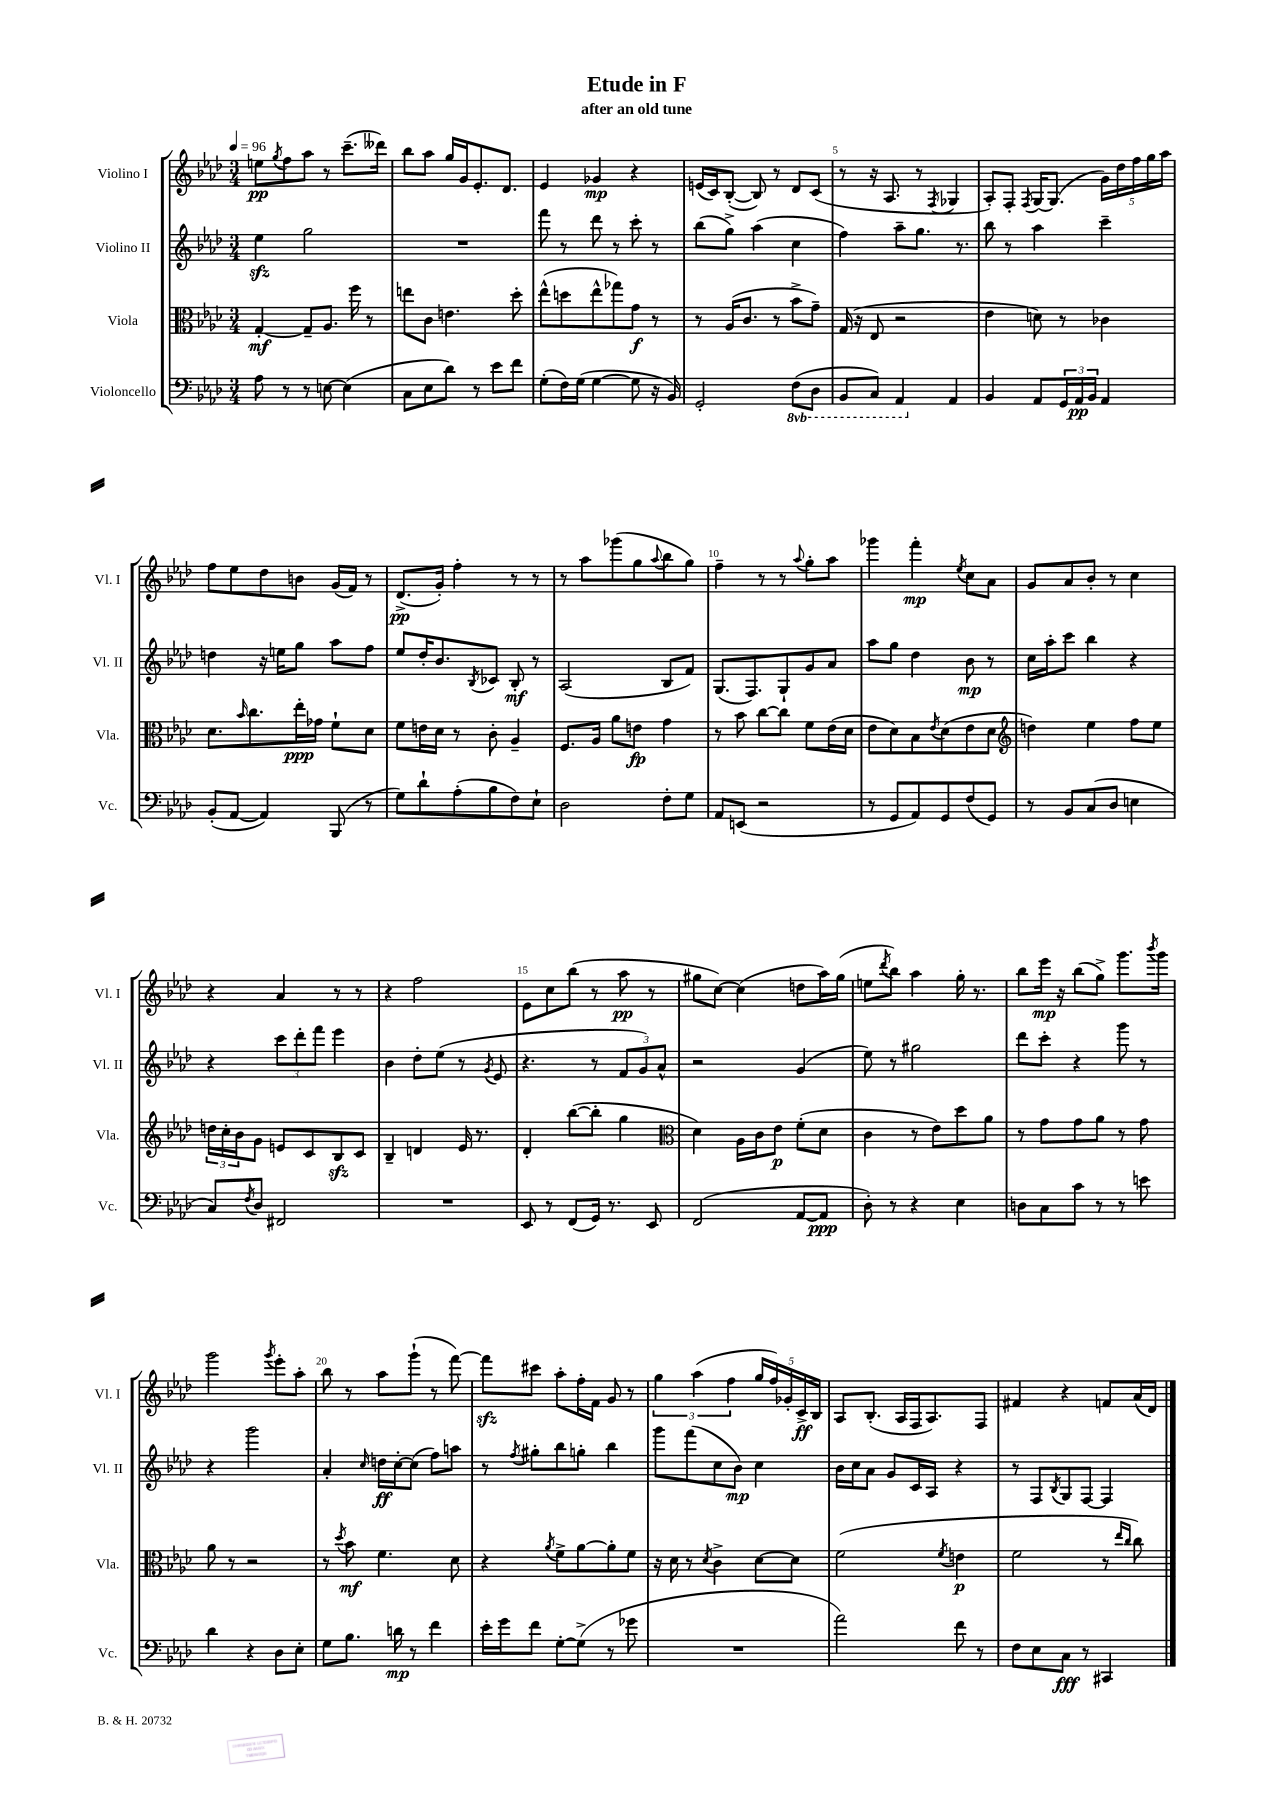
\header { title = "Etude in F" subtitle = "after an old tune" }
<<
\new StaffGroup <<
\new Staff = "s0" \with { instrumentName = "Violino I" shortInstrumentName = "Vl. I" } {
    \clef treble \key aes \major \numericTimeSignature \time 3/4 \tempo 4 = 96
    e''8\pp \acciaccatura { g''8 } f''8 aes''8 r8 c'''8.--( deses'''16) |
    bes''8 aes''8 g''16 g'16 ees'8.-. des'8. |
    ees'4 ges'4\mp r4 |
    e'16( c'16) bes8~-.( bes8) r8 des'8 c'8( |
    r8 r16 aes8. r8 \acciaccatura { f8 } ges4 |
    aes8-.) f8-. \acciaccatura { f8 } g16~ g8.( \tuplet 5/4 { g'16) des''16 f''16 g''16 aes''16 } |
    f''8 ees''8 des''8 b'8 g'16( f'16) r8 |
    des'8.->\pp( g'16-.) f''4-. r8 r8 |
    r8 aes''8 ges'''8( g''8 \appoggiatura { aes''8 } bes''8 g''8) |
    f''4-- r8 r8 \appoggiatura { aes''8 } g''8-. aes''8 |
    ges'''4 f'''4-.\mp \acciaccatura { ees''8 } c''8 aes'8 |
    g'8 aes'8 bes'8-. r8 c''4 |
    r4 aes'4 r8 r8 |
    r4 f''2 |
    ees'8 c''8 bes''8( r8 aes''8\pp r8 |
    gis''8 c''8~) c''4( d''8 aes''16) gis''16( |
    e''8 \acciaccatura { des'''8 } bes''8) aes''4 g''16-. r8. |
    bes''8 ees'''16\mp r16 bes''8( g''8->) g'''8. \acciaccatura { bes'''8 } g'''16 |
    g'''2 \acciaccatura { g'''8 } ees'''8-. aes''8-. |
    bes''8 r8 aes''8 g'''8-!( r8 f'''8~) |
    f'''8\sfz cis'''8 aes''8-. f''16-. f'16 g'8 r8 |
    \tuplet 3/2 { g''4 aes''4( f''4 } \tuplet 5/4 { g''16 f''16) ges'16-. c'16->\ff bes16 } |
    aes8 bes8.-.( aes16 f16 aes8.) f8 |
    fis'4 r4 f'8 aes'16( des'16) \bar "|." |
}
\new Staff = "s1" \with { instrumentName = "Violino II" shortInstrumentName = "Vl. II" } {
    \clef treble \key aes \major \numericTimeSignature \time 3/4
    ees''4\sfz g''2 |
    R2. |
    f'''8 r8 des'''8 r8 c'''8-. r8 |
    bes''8( g''8->) aes''4( c''4 |
    f''4) aes''8-- g''8. r8. |
    bes''8 r8 aes''4 c'''4-- |
    d''4 r16 e''16 g''8 aes''8 f''8 |
    ees''8 des''16-. bes'8. \acciaccatura { bes8 } ces'8 bes8-.\mf r8 |
    aes2( bes8 f'8) |
    g8.( f8.) g8-! g'8 aes'8 |
    aes''8 g''8 des''4 bes'8\mp r8 |
    c''16 aes''16-. c'''8 bes''4 r4 |
    r4 \tuplet 3/2 { c'''8 des'''8-. f'''8 } ees'''4 |
    bes'4 des''8-. ees''8( r8 \acciaccatura { g'8 } ees'8 |
    r4. r8 \tuplet 3/2 { f'8 g'8) aes'8-^ } |
    r2 g'4( |
    ees''8) r8 gis''2 |
    des'''8 c'''8-. r4 g'''8 r8 |
    r4 g'''2 |
    aes'4-. \grace { c''16 } d''16\ff c''16~-. c''8( f''8) a''8 |
    r8 \acciaccatura { f''8 } gis''8-. bes''8 g''8-. bes''4 |
    g'''8 f'''8( c''8 bes'8\mp) c''4 |
    bes'16 c''16 aes'8 g'8 c'16 aes16 r4 |
    r8 f8 \acciaccatura { bes8 } g8 f8~ f4 \bar "|." |
}
\new Staff = "s2" \with { instrumentName = "Viola" shortInstrumentName = "Vla." } {
    \clef alto \key aes \major \numericTimeSignature \time 3/4
    g4~-.\mf g8-- aes8. f''16 r8 |
    e''8 c'8 e'4. des''8-. |
    ees''8-^( d''8 ees''8-^ ges''8) g'8\f r8 |
    r8 aes16( c'8. r8 bes'8-> g'8--) |
    g16( r16 ees8 r2 |
    ees'4 d'8) r8 ces'4 |
    des'8. \grace { bes'16 } c''8. ees''16-.\ppp ges'16 f'8-! des'8 |
    f'8 e'16 des'16 r8 c'8-. aes4-- |
    f8. aes16 aes'8 e'8\fp g'4 |
    r8 bes'8 c''8~ c''8 f'8 ees'16( des'16 |
    ees'8 des'8) bes8 \acciaccatura { ees'8 } des'8( ees'8 des'8 |
    \clef treble d''4) ees''4 f''8 ees''8 |
    \tuplet 3/2 { d''16 c''16-. bes'16 } g'8 e'8 c'8 bes8\sfz c'8 |
    bes4-- d'4 ees'16 r8. |
    des'4-. bes''8~( bes''8-. g''4 |
    \clef alto des'4) aes16 c'16 ees'8\p f'8-.( des'8 |
    c'4 r8 ees'8) des''8 aes'8 |
    r8 g'8 g'8 aes'8 r8 g'8 |
    aes'8 r8 r2 |
    r8 \acciaccatura { des''8 } bes'8\mf f'4. des'8 |
    r4 \acciaccatura { aes'8 } f'8-> aes'8~ aes'8-. f'8 |
    r16 des'16 r8 \acciaccatura { des'8 } c'4-> des'8~ des'8 |
    f'2( \acciaccatura { f'8 } e'4\p |
    f'2 r8 \grace { ees''16 c''16 } c''8) \bar "|." |
}
\new Staff = "s3" \with { instrumentName = "Violoncello" shortInstrumentName = "Vc." } {
    \clef bass \key aes \major \numericTimeSignature \time 3/4 \set Staff.ottavationMarkups = #ottavation-simple-ordinals
    aes8 r8 r8 e8~ e4( |
    c8 ees8 des'8) r8 ees'8 f'8 |
    g8-.( f16) g16( g4~ g8 r16 bes,16) |
    g,2-. \ottava #-1 f,8( des,8 |
    bes,,8 c,8) aes,,4 \ottava #0 aes,4 |
    bes,4 aes,8 \tuplet 3/2 { g,16 aes,16\pp bes,16 } aes,4 |
    bes,8-.( aes,8~ aes,4) bes,,8( r8 |
    g8) des'8-! aes8-.( bes8 f8) ees8-! |
    des2 f8-. g8 |
    aes,8 e,8( r2 |
    r8 g,8 aes,8) g,8 f8( g,8) |
    r8 bes,8 c8( des8 e4 |
    c8) \acciaccatura { f8 } des8 fis,2 |
    R2. |
    ees,8 r8 f,8( g,16) r8. ees,8 |
    f,2( aes,8~ aes,8\ppp |
    des8-.) r8 r4 ees4 |
    d8 c8 c'8 r8 r8 e'8 |
    des'4 r4 des8 ees8-. |
    g8 bes8. d'16\mp r8 f'4 |
    ees'16-. g'16 f'8 g8~-. g8->( r8 ges'8 |
    R2. |
    aes'2) f'8 r8 |
    f8 ees8 c8\fff r8 cis,4 \bar "|." |
}
>>
>>
\layout { \context { \Score \override BarNumber.break-visibility = ##(#f #t #t) barNumberVisibility = #(every-nth-bar-number-visible 5) } }
